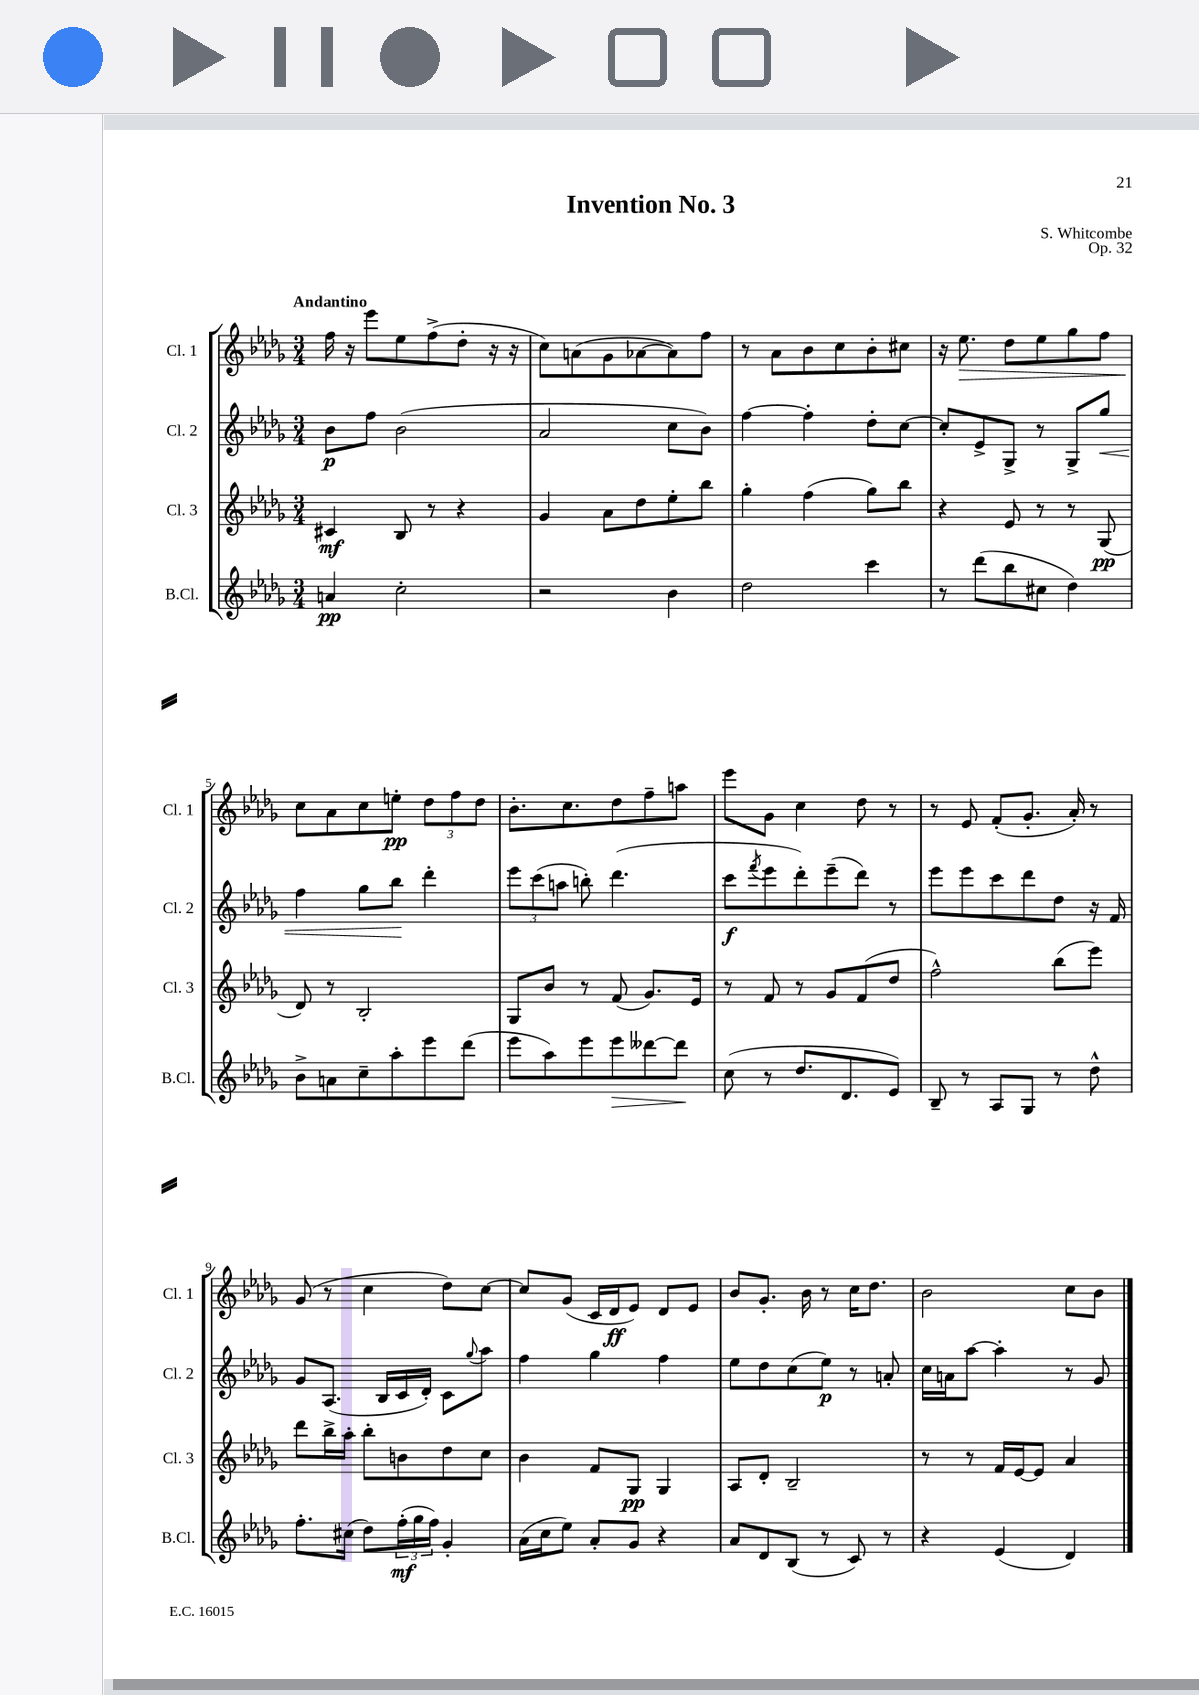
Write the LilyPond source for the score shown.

\header { title = "Invention No. 3" composer = "S. Whitcombe" opus = "Op. 32" }
<<
\new StaffGroup <<
\new Staff = "s0" \with { instrumentName = "Cl. 1" shortInstrumentName = "Cl. 1" } {
    \clef treble \key des \major \numericTimeSignature \time 3/4 \tempo "Andantino"
    f''16 r16 ees'''8 ees''8 f''8->( des''8-. r16 r16 |
    c''8) a'8( ges'8 aes'8~ aes'8) f''8 |
    r8 aes'8 bes'8 c''8 bes'8-. cis''8 |
    r16 ees''8.\> des''8 ees''8 ges''8 f''8 |
    c''8\! aes'8 c''8 e''8-.\pp \tuplet 3/2 { des''8 f''8 des''8 } |
    bes'8.-. c''8. des''8 f''8-- a''8 |
    ees'''8 ges'8 c''4 des''8 r8 |
    r8 ees'8 f'8-.( ges'8.-. aes'16-.) r8 |
    ges'8( r8 c''4 des''8) c''8~ |
    c''8 ges'8( c'16 des'16\ff ees'8) des'8 ees'8 |
    bes'8 ges'8.-. bes'16 r8 c''16 des''8. |
    bes'2 c''8 bes'8 \bar "|." |
}
\new Staff = "s1" \with { instrumentName = "Cl. 2" shortInstrumentName = "Cl. 2" } {
    \clef treble \key des \major \numericTimeSignature \time 3/4
    bes'8\p f''8 bes'2( |
    aes'2 c''8 bes'8) |
    f''4~ f''4-. des''8-. c''8~ |
    c''8-. ees'8-> ges8-> r8 ges8-> ges''8\< |
    f''4 ges''8 bes''8\! des'''4-. |
    \tuplet 3/2 { ees'''8 c'''8( a''8 } b''8-.) des'''4.( |
    c'''8\f \acciaccatura { f'''8 } ees'''8 des'''8-.) ees'''8--( des'''8) r8 |
    ees'''8 ees'''8 c'''8 des'''8 des''8 r16 f'16 |
    ges'8 aes8.( bes16 c'16 des'16-.) c'8 \appoggiatura { ges''8 } aes''8 |
    f''4 ges''4 f''4 |
    ees''8 des''8 c''8( ees''8\p) r8 a'8-. |
    c''16 a'16 aes''8~ aes''4-. r8 ges'8 \bar "|." |
}
\new Staff = "s2" \with { instrumentName = "Cl. 3" shortInstrumentName = "Cl. 3" } {
    \clef treble \key des \major \numericTimeSignature \time 3/4
    cis'4\mf bes8 r8 r4 |
    ges'4 aes'8 des''8 ees''8-. bes''8 |
    ges''4-. f''4( ges''8) bes''8 |
    r4 ees'8 r8 r8 ges8\pp( |
    des'8) r8 bes2-. |
    ges8 bes'8 r8 f'8( ges'8.) ees'16 |
    r8 f'8 r8 ges'8 f'8( des''8 |
    f''2-^) bes''8( ees'''8) |
    des'''8 bes''16-> aes''16-. bes''8-. b'8 des''8 c''8 |
    bes'4 f'8 ges8\pp ges4 |
    aes8 des'8-. bes2-- |
    r8 r8 f'16 ees'16~ ees'8 aes'4 \bar "|." |
}
\new Staff = "s3" \with { instrumentName = "B.Cl." shortInstrumentName = "B.Cl." } {
    \clef treble \key des \major \numericTimeSignature \time 3/4
    a'4\pp c''2-. |
    r2 bes'4 |
    des''2 c'''4 |
    r8 des'''8( bes''8 cis''8 des''4) |
    bes'8-> a'8 c''8-- aes''8-. ees'''8 des'''8( |
    ees'''8 aes''8) ees'''8 ees'''8\> deses'''8~ deses'''8\! |
    c''8( r8 des''8. des'8. ees'8) |
    bes8-- r8 aes8 ges8 r8 des''8-^ |
    f''8.-. cis''16( des''8) \tuplet 3/2 { f''16-.\mf( ges''16 f''16) } ges'4-. |
    aes'16( c''16 ees''8) aes'8-. ges'8 r4 |
    aes'8 des'8 bes8( r8 c'8) r8 |
    r4 ees'4( des'4) \bar "|." |
}
>>
>>
